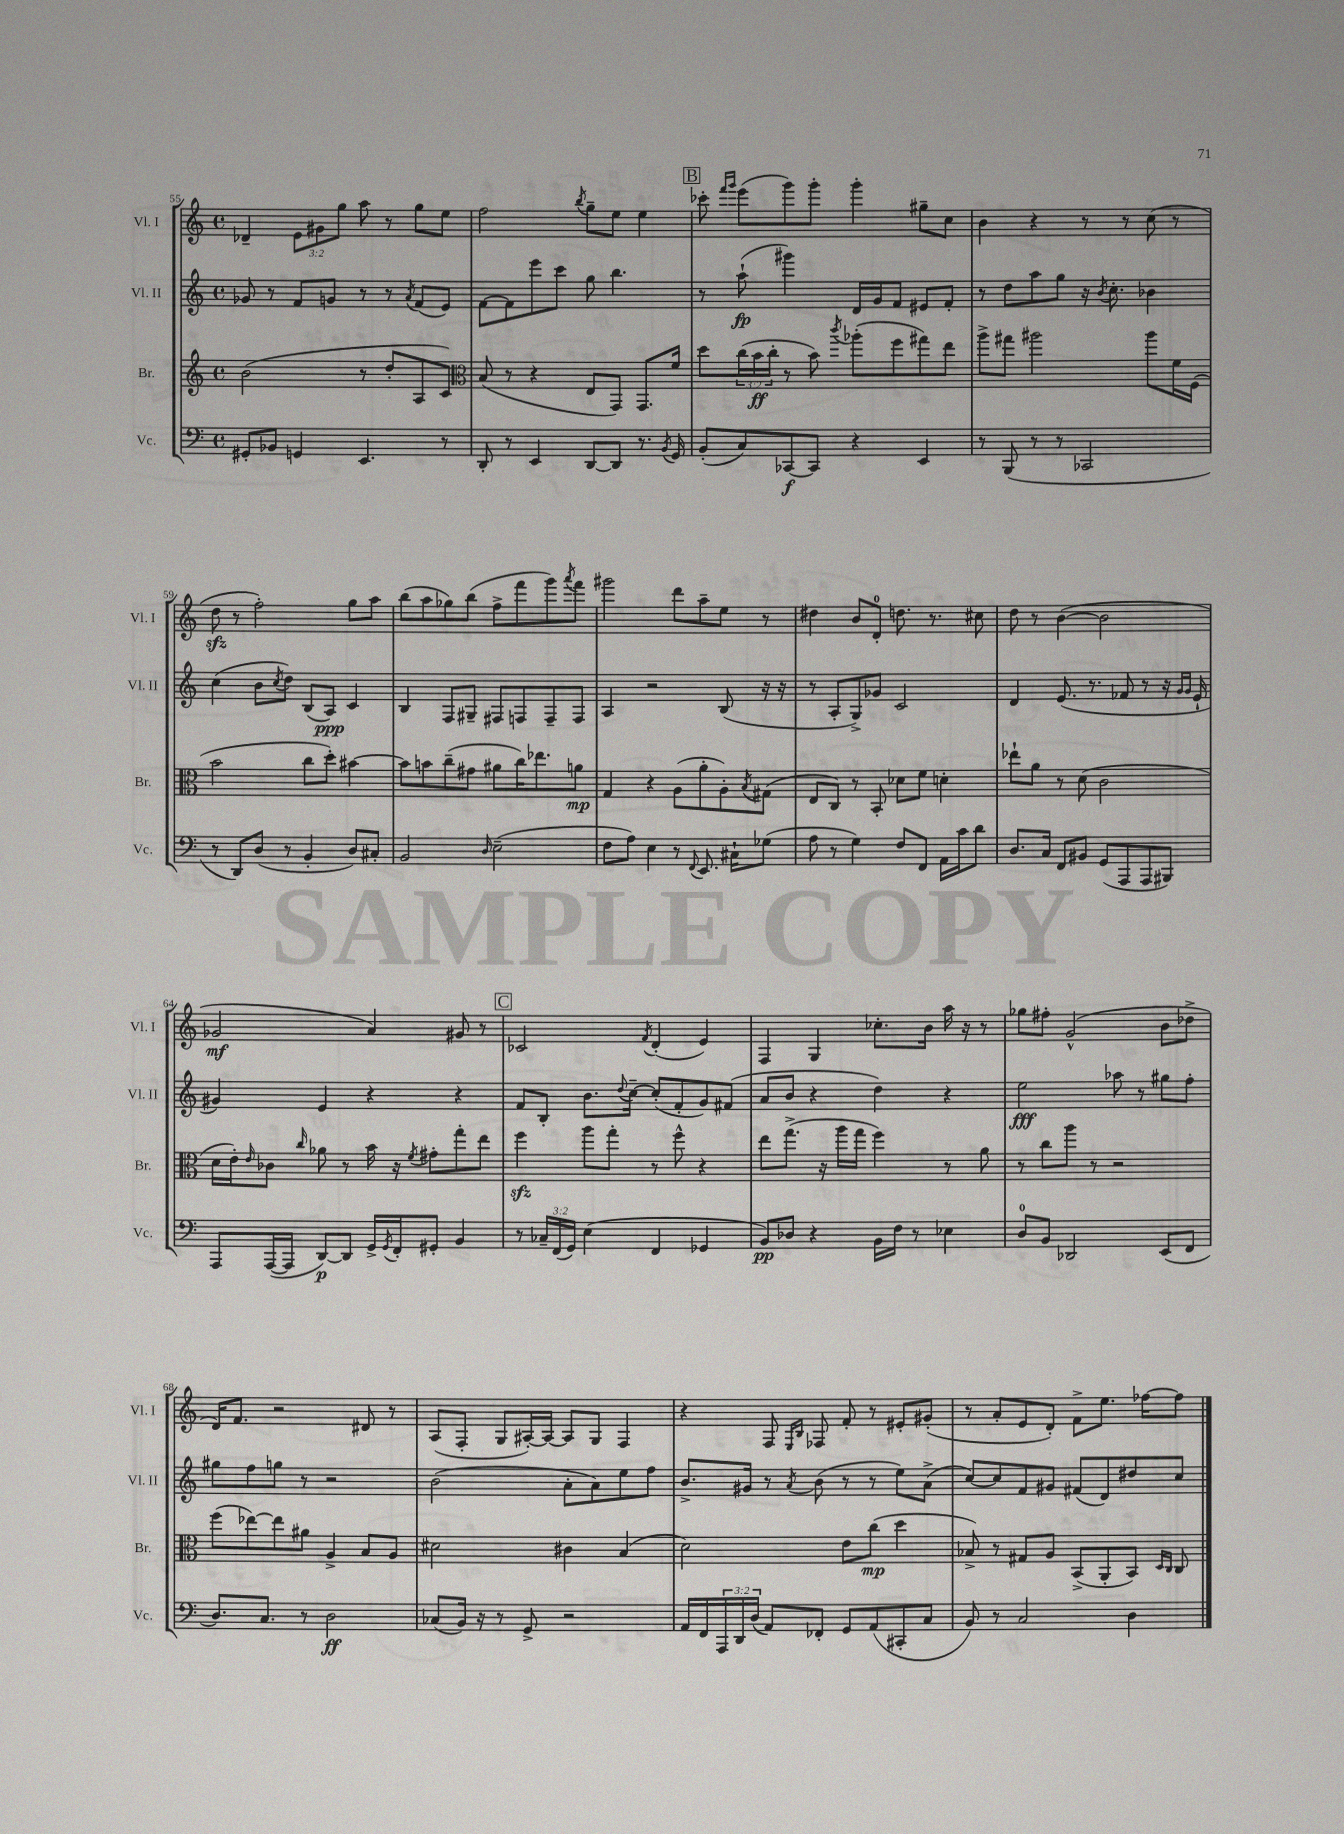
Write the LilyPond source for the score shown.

<<
\new StaffGroup <<
\new Staff = "s0" \with { instrumentName = "Vl. I" shortInstrumentName = "Vl. I" } {
    \clef treble \key c \major \defaultTimeSignature \time 4/4 \override Staff.TupletNumber.text = #tuplet-number::calc-fraction-text
    des'4-- \tuplet 3/2 { e'8 gis'8 g''8 } a''8 r8 g''8 e''8 |
    f''2 \acciaccatura { b''8 } g''8-- e''8 e''4 |
    \mark \markup { \box "B" } ces'''8-. \grace { f'''16 g'''16 } e'''8( g'''8) g'''8-. g'''4-. gis''8-- c''8 |
    b'4 r4 r8 r8 c''8( r8 |
    d''8\sfz r8 f''2-.) g''8 a''8 |
    b''8( a''8 ges''8) b''8( f''8-> f'''8 g'''8) \acciaccatura { a'''8 } f'''8 |
    gis'''2 d'''8 a''8-- e''8 r8 |
    dis''4 b'8 d'8-0-. d''8. r8. cis''8 |
    d''8 r8 b'4~( b'2 |
    ges'2\mf a'4) gis'8 r8 |
    \mark \markup { \box "C" } ces'2 \acciaccatura { f'8 } d'4-.( e'4) |
    f4 g4 ces''8.-. b'16 a''16 r16 r8 |
    ges''8 fis''8-. g'2-^( b'8 des''8-> |
    d'16) f'8. r2 dis'8 r8 |
    a8( f8-. g8 ais16~-.) ais16~ ais8 g8 f4 |
    r4 f8 \grace { e16 b16 } fes8 f'8-. r8 eis'8-. gis'8-.( |
    r8 a'8-. e'8 d'8-.) f'8-> e''8. fes''16~ fes''8 \bar "|." |
}
\new Staff = "s1" \with { instrumentName = "Vl. II" shortInstrumentName = "Vl. II" } {
    \clef treble \key c \major \defaultTimeSignature \time 4/4
    ges'8 r8 f'8 g'8 r8 r8 \acciaccatura { a'8 } f'8( e'8) |
    f'8~ f'8 e'''8 c'''8 g''8 b''4. |
    \mark \markup { \box "B" } r8 a''8-!\fp( gis'''4) d'16 g'16 f'8 eis'8 f'8-. |
    r8 d''8 a''8 g''8 r16 \acciaccatura { b'8 } c''8.-. bes'4 |
    c''4( b'8 \acciaccatura { c''8 } d''8) b8( a8\ppp) c'4 |
    b4 f8 gis8-- fis8 f8 f8-- f8 |
    a4 r2 b8( r16 r16 |
    r8 a8-. g8->) ges'8 c'2 |
    d'4 e'8.( r8. fes'8 r8 r16 \grace { g'16 g'16 } e'16-! |
    gis'4) e'4 r4 r4 |
    \mark \markup { \box "C" } f'8 b8-. b'8. \appoggiatura { d''8 } c''16~-- c''8-.( f'8-. g'8) fis'8( |
    a'8 b'8 r4 d''4) r4 |
    e''2\fff aes''8 r8 gis''8 f''8-. |
    gis''8 f''8 g''8 r8 r2 |
    b'2( a'8-. a'8) e''8 f''8 |
    b'8.-> gis'16 r8 \acciaccatura { a'8 } b'8( r8 r8 e''8) a'8->( |
    c''8~) c''8 f'8 gis'8 fis'8( d'8) dis''8 c''8 \bar "|." |
}
\new Staff = "s2" \with { instrumentName = "Br." shortInstrumentName = "Br." } {
    \clef treble \key c \major \defaultTimeSignature \time 4/4 \override Staff.TupletNumber.text = #tuplet-number::calc-fraction-text
    b'2( r8 d''8-. a8 c'8) |
    \clef alto b8( r8 r4 e8 g,8) g,8. f'16 |
    \mark \markup { \box "B" } d''8 \tuplet 3/2 { c''16( b'16\ff c''16-. } r8 b'8) \acciaccatura { c'''8 } aes''8-.( f''8 gis''8) e''8 |
    a''8-> gis''8 ais''2 ais''8 f'16 f16( |
    b'2 c''8 d''8-.) bis'4~ |
    bis'8 b'8 c''8--( gis'8 ais'8 c''16) ees''8. a'8\mp |
    g4 r4 a8( a'8-. a8-.) \acciaccatura { b8 } gis8( |
    e8 c8) r8 b,8-. des'8 f'8 d'4-. |
    ees''8-! a'8 r8 d'8( c'2 |
    d'16 e'16-.) \grace { e'16 } ces'8 \grace { c''16 } aes'8 r8 b'16 r16 \acciaccatura { f'8 } gis'8-. g''8-. e''8 |
    \mark \markup { \box "C" } f''4\sfz a''8 g''8-. r8 f''8-^ r4 |
    e''8 g''8.->( r16 a''16 g''16 f''4) r8 a'8 |
    r8 c''8 a''8 r8 r2 |
    f''8( ees''8~) ees''8 ais'8 a4-> b8 a8 |
    dis'2 cis'4 b4( |
    d'2) e'8 c''8\mp( d''4 |
    bes8->) r8 gis8 a8 b,8->( a,8-. b,8) \grace { d16 c16 } c8 \bar "|." |
}
\new Staff = "s3" \with { instrumentName = "Vc." shortInstrumentName = "Vc." } {
    \clef bass \key c \major \defaultTimeSignature \time 4/4 \override Staff.TupletNumber.text = #tuplet-number::calc-fraction-text
    gis,8-. bes,8 g,4 e,4. r8 |
    d,8-. r8 e,4 d,8~ d,8 r8. \acciaccatura { b,8 } g,16 |
    \mark \markup { \box "B" } b,8-.( c8) ces,8~\f ces,8 r4 e,4 |
    r8 b,,8( r8 r8 ces,2 |
    r8 d,8) d8( r8 b,4-. d8) cis8-. |
    b,2 \grace { d16 } e2--( |
    f8 a8) e4 r8 \appoggiatura { f,8 } e,8. cis16-! ges8( |
    a8 r8 g4) f8 f,8 a,16 c'16 d'8 |
    d8. c16 f,8 bis,8 g,8( a,,8 a,,8 bis,,8) |
    a,,8 a,,16~( a,,16 d,8~\p) d,8 g,16-> \acciaccatura { g,8 } f,16-. gis,8-. b,4 |
    \mark \markup { \box "C" } r8 \tuplet 3/2 { ces16-- f,16( g,16) } e4( f,4 ges,4 |
    b,8\pp) des8 r4 b,16 f16 r8 ees4 |
    d8-0 b,8 des,2 e,8( f,8 |
    d8.) c8. r8 d2\ff |
    ces8( b,16) r16 r8 g,8-> r2 |
    a,16 f,16 \tuplet 3/2 { a,,16 d,16 d16( } a,8) fes,8-. g,8 a,8( cis,8-. c8 |
    b,8) r8 c2 d4 \bar "|." |
}
>>
>>
\layout { \context { \Score currentBarNumber = #55 } }
